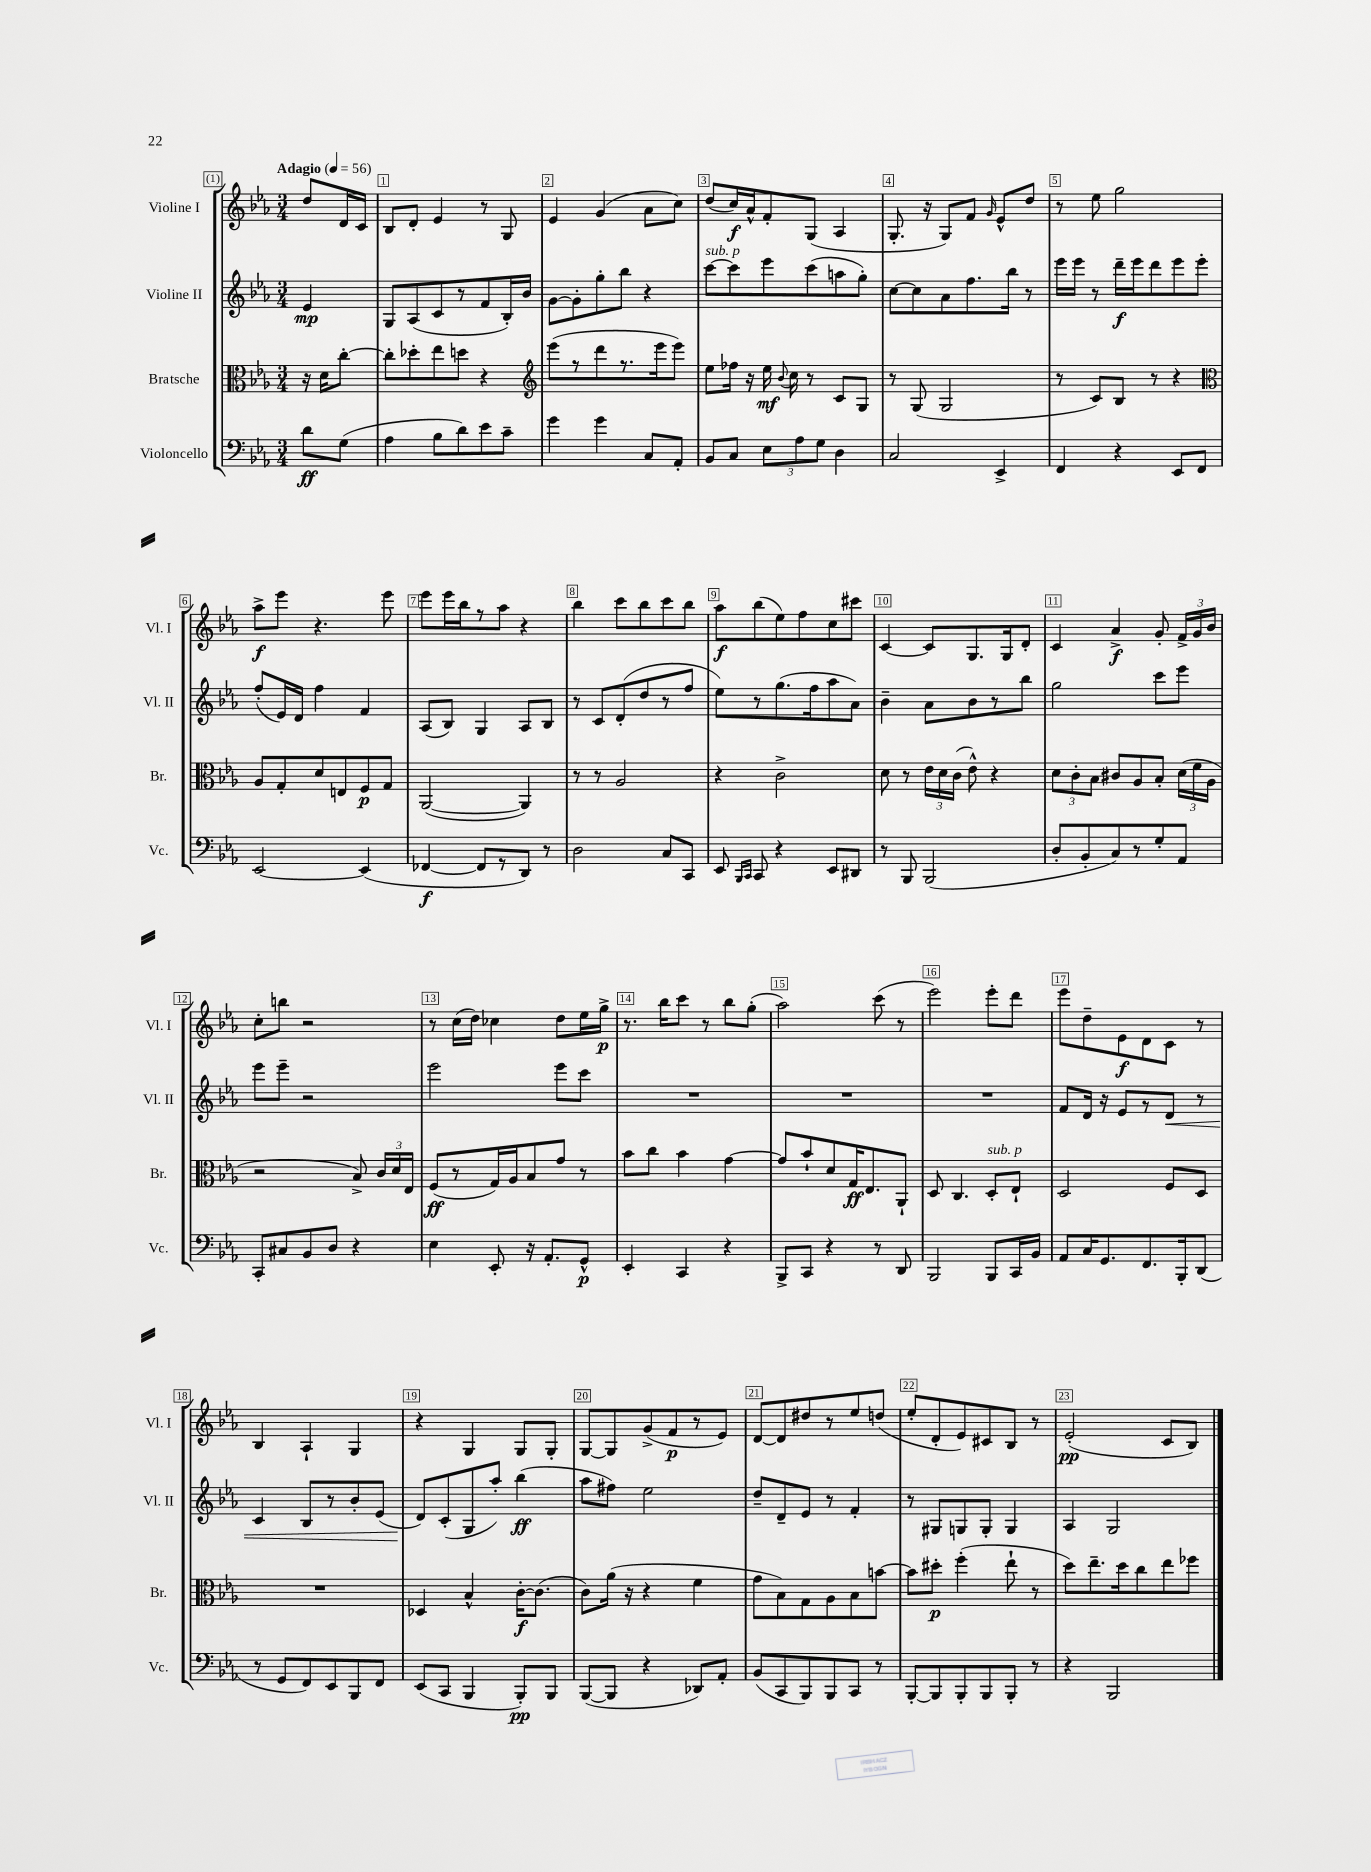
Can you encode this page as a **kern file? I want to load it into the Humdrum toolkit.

**kern	**kern	**kern	**kern
*staff4	*staff3	*staff2	*staff1
*clefF4	*clefC3	*clefG2	*clefG2
*k[b-e-a-]	*k[b-e-a-]	*k[b-e-a-]	*k[b-e-a-]
*M3/4	*M3/4	*M3/4	*M3/4
*MM56	*MM56	*MM56	*MM56
8d	16r	4e-	8dd
.	16d	.	.
(8G	[8cc'	.	16d
.	.	.	16c
=	=	=	=
4A-	8cc']	8G	8B-
.	8dd-'	(8A-	8d'
8B-	8ee-	8c	4e-
8d)	8dd	8r	.
8e-	4r	8f	8r
8c~	.	16B-')	8G
.	.	16b-	.
=	=	=	=
*	*clefG2	*	*
4g	(8eee-	[8g	4e-
.	8r	8g']	.
4g	8ddd	8gg'	(4g
.	8.r	8bb-	.
8C	.	4r	8a-
.	16eee-	.	.
8AA-'	8eee-)	.	8cc)
=	=	=	=
8BB-	8ee-	[8ccc	(8dd
8C	16ff-	8ccc]	16cc)
.	16r	.	16a-^^
12E-	16ee-	8eee-	8f'
.	8qqb-	.	.
.	16cc	.	.
12A-	.	.	.
.	8r	(8ccc	(8G
12G	.	.	.
4D	8c	8aa	4A-
.	8G	8gg')	.
=	=	=	=
2C	8r	[8cc	8.G'
.	(8G	8cc]	.
.	.	.	16r
.	2G	8a-	8G)
.	.	8.ff	8f
.	.	.	16qqg
4EE-^	.	.	8e-^^
.	.	16bb-	.
.	.	8r	8dd
=	=	=	=
4FF	8r	16eee-	8r
.	.	16eee-	.
.	8c)	8r	8ee-
4r	8B-	16ddd~	2gg
.	.	16eee-	.
.	8r	8ddd	.
8EE-	4r	8eee-	.
8FF	.	8eee-'	.
=	=	=	=
*	*clefC3	*	*
[2EE-	8A-	(8ff'	8aa-^
.	8G'	16e-)	8eee-
.	.	16d	.
.	8d	4ff	4.r
.	8E	.	.
(4EE-]	8F	4f	.
.	8G	.	8eee-
=	=	=	=
[4FF-	([2AA-	(8A-	8eee-
.	.	8B-)	16eee-
.	.	.	16bb-
8FF-]	.	4G	8r
8r	.	.	8aa-
8DD)	4AA-])	8A-	4r
8r	.	8B-	.
=	=	=	=
2D	8r	8r	4bb-
.	8r	8c	.
.	2A-	(8d'	8ccc
.	.	8dd	8bb-
8C	.	8r	8ccc
8CC	.	8ff	8bb-
=	=	=	=
8EE-	4r	8ee-)	8aa-
16qqBBB-	.	.	.
16qqCC	.	.	.
8CC	.	8r	(8bb-
4r	2c^	(8.gg	8ee-)
.	.	.	8ff
.	.	16ff	.
8EE-	.	8aa-	8cc
8DD#	.	8a-)	8ccc#
=	=	=	=
8r	8d	4b-~	[4c
8BBB-	8r	.	.
(2BBB-	24e-	8a-	8c]
.	24d	.	.
.	(24c	.	.
.	8e-^^)	8b-	8.G
.	4r	8r	.
.	.	.	16G
.	.	8bb-	8d'
=	=	=	=
8D'	12d	2gg	4c
.	12c'	.	.
8BB-'	.	.	.
.	12B-	.	.
8C)	8c#	.	4a-^
8r	8A-	.	.
8G'	8B-'	8ccc	8g'
8AA-	(24d	8eee-	24f^
.	24f	.	24g
.	24A-	.	24b-
=	=	=	=
8CC'	2r	8eee-	8cc'
8C#	.	8eee-~	8bb
8BB-	.	2r	2r
8D	.	.	.
4r	8B-^)	.	.
.	24c	.	.
.	24d	.	.
.	24E-	.	.
=	=	=	=
4E-	(8F	2eee-	8r
.	8r	.	(16cc
.	.	.	16dd)
8EE-'	16G)	.	4cc-
.	16A-	.	.
16r	8B-	.	.
8.AA-'	.	.	.
.	8g	8eee-	8dd
8GG^^	8r	8ccc	16ee-
.	.	.	16gg^
=	=	=	=
4EE-'	8b-	2.r	8.r
.	8cc	.	.
.	.	.	16bb-
4CC	4b-	.	8ccc
.	.	.	8r
4r	[4g	.	8bb-
.	.	.	(8gg'
=	=	=	=
8BBB-^	8g]	2.r	2aa-)
8CC	8b-`	.	.
4r	8d	.	.
.	16G	.	.
.	8.E-	.	.
8r	.	.	(8ccc
8DD	8AA-`	.	8r
=	=	=	=
2BBB-	8D	2.r	2eee-)
.	4.C	.	.
8BBB-	8D'	.	8eee-'
16CC	8E-`	.	8ddd
16BB-	.	.	.
=	=	=	=
8AA-	2D	8f	8eee-
16C	.	16d	8dd~
8.GG	.	16r	.
.	.	8e-	8e-
8.FF	.	8r	8d
.	8F	8d	8c
16BBB-'	.	.	.
(8DD	8D	8r	8r
=	=	=	=
8r	2.r	4c	4B-
8GG	.	.	.
8FF)	.	8B-	4A-`
8EE-	.	8r	.
8BBB-	.	8b-'	4G
8FF	.	(8e-	.
=	=	=	=
(8EE-	4D-	8d)	4r
8CC	.	(8c'	.
4BBB-	4B-^^	8G	4G
.	.	8aa-')	.
8BBB-')	[16c'	(4bb-	8G
.	(8.c]	.	.
8BBB-	.	.	8G'
=	=	=	=
([8BBB-	8c)	8aa-	[8G
8BBB-]	(16a-	8ff#)	8G]
.	16r	.	.
4r	4r	2ee-	(8g^
.	.	.	8f
8DD-)	4f	.	8r
8AA-'	.	.	8e-)
=	=	=	=
(8BB-	8g	8dd~	[8d
8CC	8B-)	8d~	8d]
8BBB-)	8G	8e-	8dd#
8BBB-	8A-	8r	8r
8CC	8B-	4f'	8ee-
8r	[8b	.	(8dd
=	=	=	=
[8BBB-'	8b]	8r	8ee-'
8BBB-]	8dd#'	8G#	8d'
8BBB-'	(4ff'	8G	8e-)
8BBB-	.	8G'	8c#
8BBB-'	8ee-`	4G	8B-
8r	8r	.	8r
=	=	=	=
4r	8dd)	4A-	(2e-'
.	8.ee-~	.	.
2BBB-	.	2G	.
.	16dd	.	.
.	8cc	.	.
.	8ee-	.	8c
.	8ff-	.	8B-)
==	==	==	==
*-	*-	*-	*-
